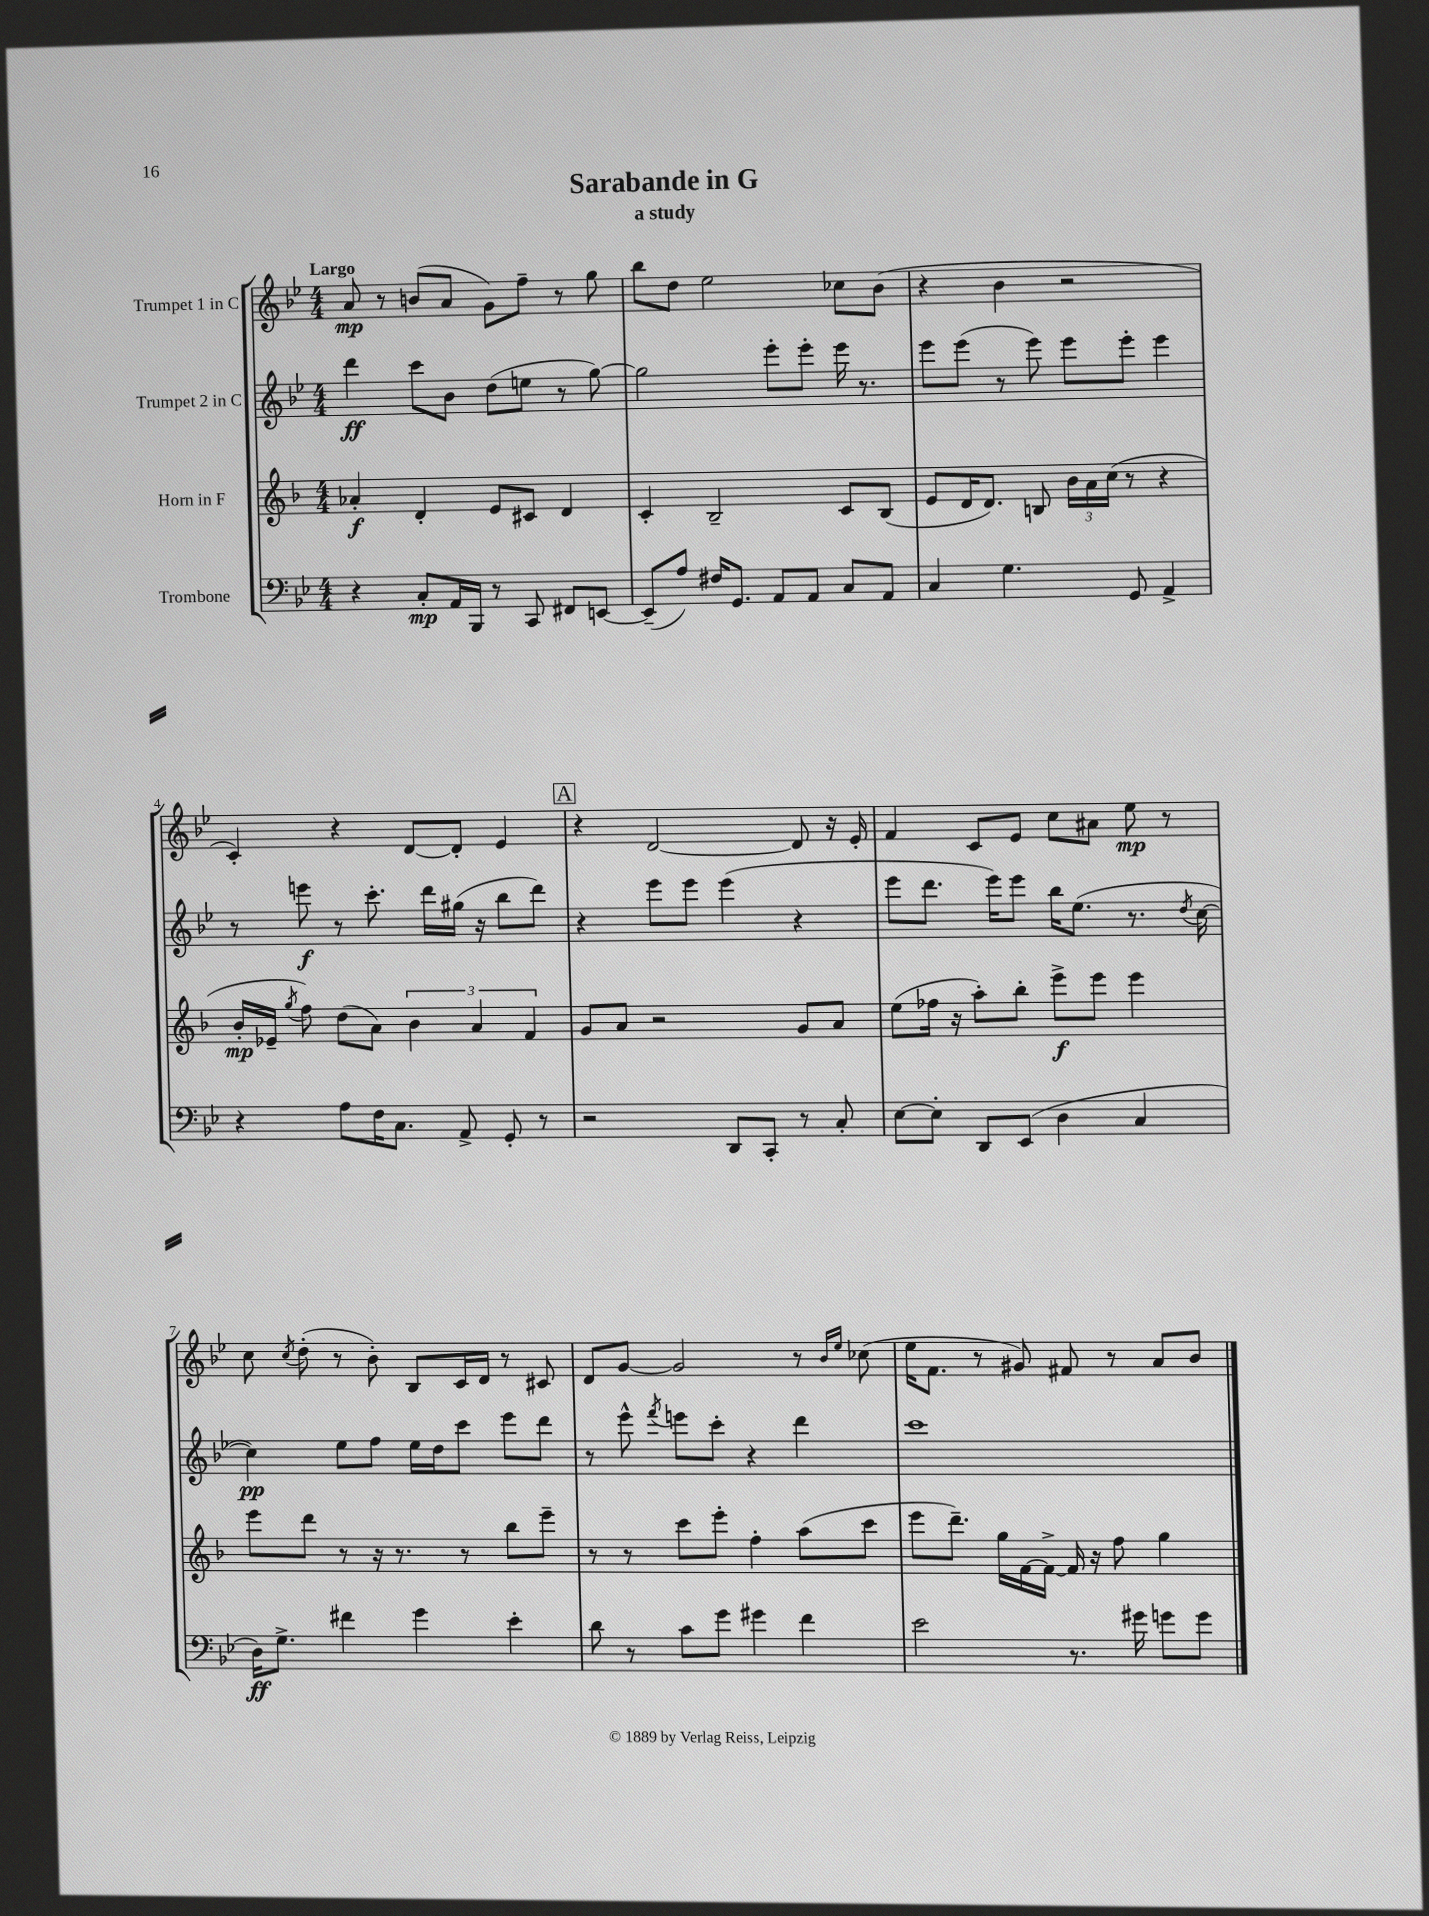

**kern	**kern	**kern	**kern
*staff4	*staff3	*staff2	*staff1
*clefF4	*clefG2	*clefG2	*clefG2
*k[b-e-]	*k[b-]	*k[b-e-]	*k[b-e-]
*M4/4	*M4/4	*M4/4	*M4/4
4r	4a-'	4ddd	8a
.	.	.	8r
8C'	4d'	8ccc	(8b
16AA	.	8b-	8a
16BBB-	.	.	.
8r	8e	(8dd	8g)
8CC	8c#	8ee	8ff~
8FF#	4d	8r	8r
[8EE	.	[8gg)	8gg
=	=	=	=
(8EE~]	4c'	2gg]	8bb-
8A)	.	.	8dd
16F#	2B-~	.	2ee-
8.GG	.	.	.
8AA	.	8eee-'	.
8AA	.	8eee-'	.
8C	8c	16eee-	8cc-
.	.	8.r	.
8AA	(8B-	.	(8b-
=	=	=	=
4C	8e	8eee-	4r
.	16d	(8eee-	.
.	8.d)	.	.
4.G	.	8r	4b-
.	8B	8eee-)	.
.	24b-	8eee-	2r
.	24a	.	.
.	(24cc	.	.
8GG	8r	8eee-'	.
4AA^	4r	4eee-	.
=	=	=	=
4r	16b-'	8r	4c')
.	16e-~	.	.
.	8qgg	.	.
.	8ff)	8eee	.
8A	(8dd	8r	4r
16F	8a)	8.ccc'	.
8.C	.	.	.
.	6b-	.	[8d
.	.	16ddd	.
8AA^	.	(16gg#	8d']
.	6a	.	.
.	.	16r	.
8GG'	.	8bb-	4e-
.	6f	.	.
8r	.	8ddd)	.
=	=	=	=
2r	8g	4r	4r
.	8a	.	.
.	2r	8eee-	[2d
.	.	8eee-	.
8DD	.	(4eee-	.
8CC'	.	.	.
8r	8g	4r	8d]
8C'	8a	.	16r
.	.	.	16e-'
=	=	=	=
[8E-	(8ee	8eee-	4f
8E-']	16ff-	8.ddd	.
.	16r	.	.
8DD	8aa')	.	8c
.	.	16eee-)	.
(8EE-	8bb-'	8eee-	8e-
4D	8eee^	16bb-	8cc
.	.	(8.ee-	.
.	8eee	.	8a#
4C	4eee	8.r	8ee-
.	.	.	8r
.	.	8qdd	.
.	.	[16cc	.
=	=	=	=
16D)	8eee	4cc])	8cc
8.G^	.	.	.
.	.	.	8qcc
.	8ddd	.	(8dd'
4f#	8r	8ee-	8r
.	16r	8ff	8b-')
.	8.r	.	.
4g	.	16ee-	8B-
.	.	16dd	.
.	8r	8ccc	16c
.	.	.	16d
4e-'	8bb-	8eee-	8r
.	8eee~	8ddd	8c#
=	=	=	=
8d	8r	8r	8d
8r	8r	8eee-^^	[8g
.	.	8qfff	.
8c	8ccc	8eee	2g]
8g	8eee'	8ccc'	.
4g#	4ff'	4r	.
4f	(8aa	4ddd	8r
.	.	.	16qqb-
.	.	.	16qqee-
.	8ccc	.	(8cc-
=	=	=	=
2e-	8eee	1ccc	16ee-
.	.	.	8.f
.	8.ddd~)	.	.
.	.	.	8r
.	16gg	.	.
.	[16f	.	8g#)
.	16f^_	.	.
8.r	16f]	.	8f#
.	16r	.	.
.	8ff	.	8r
16g#	.	.	.
8g	4gg	.	8a
8g	.	.	8b-
==	==	==	==
*-	*-	*-	*-
